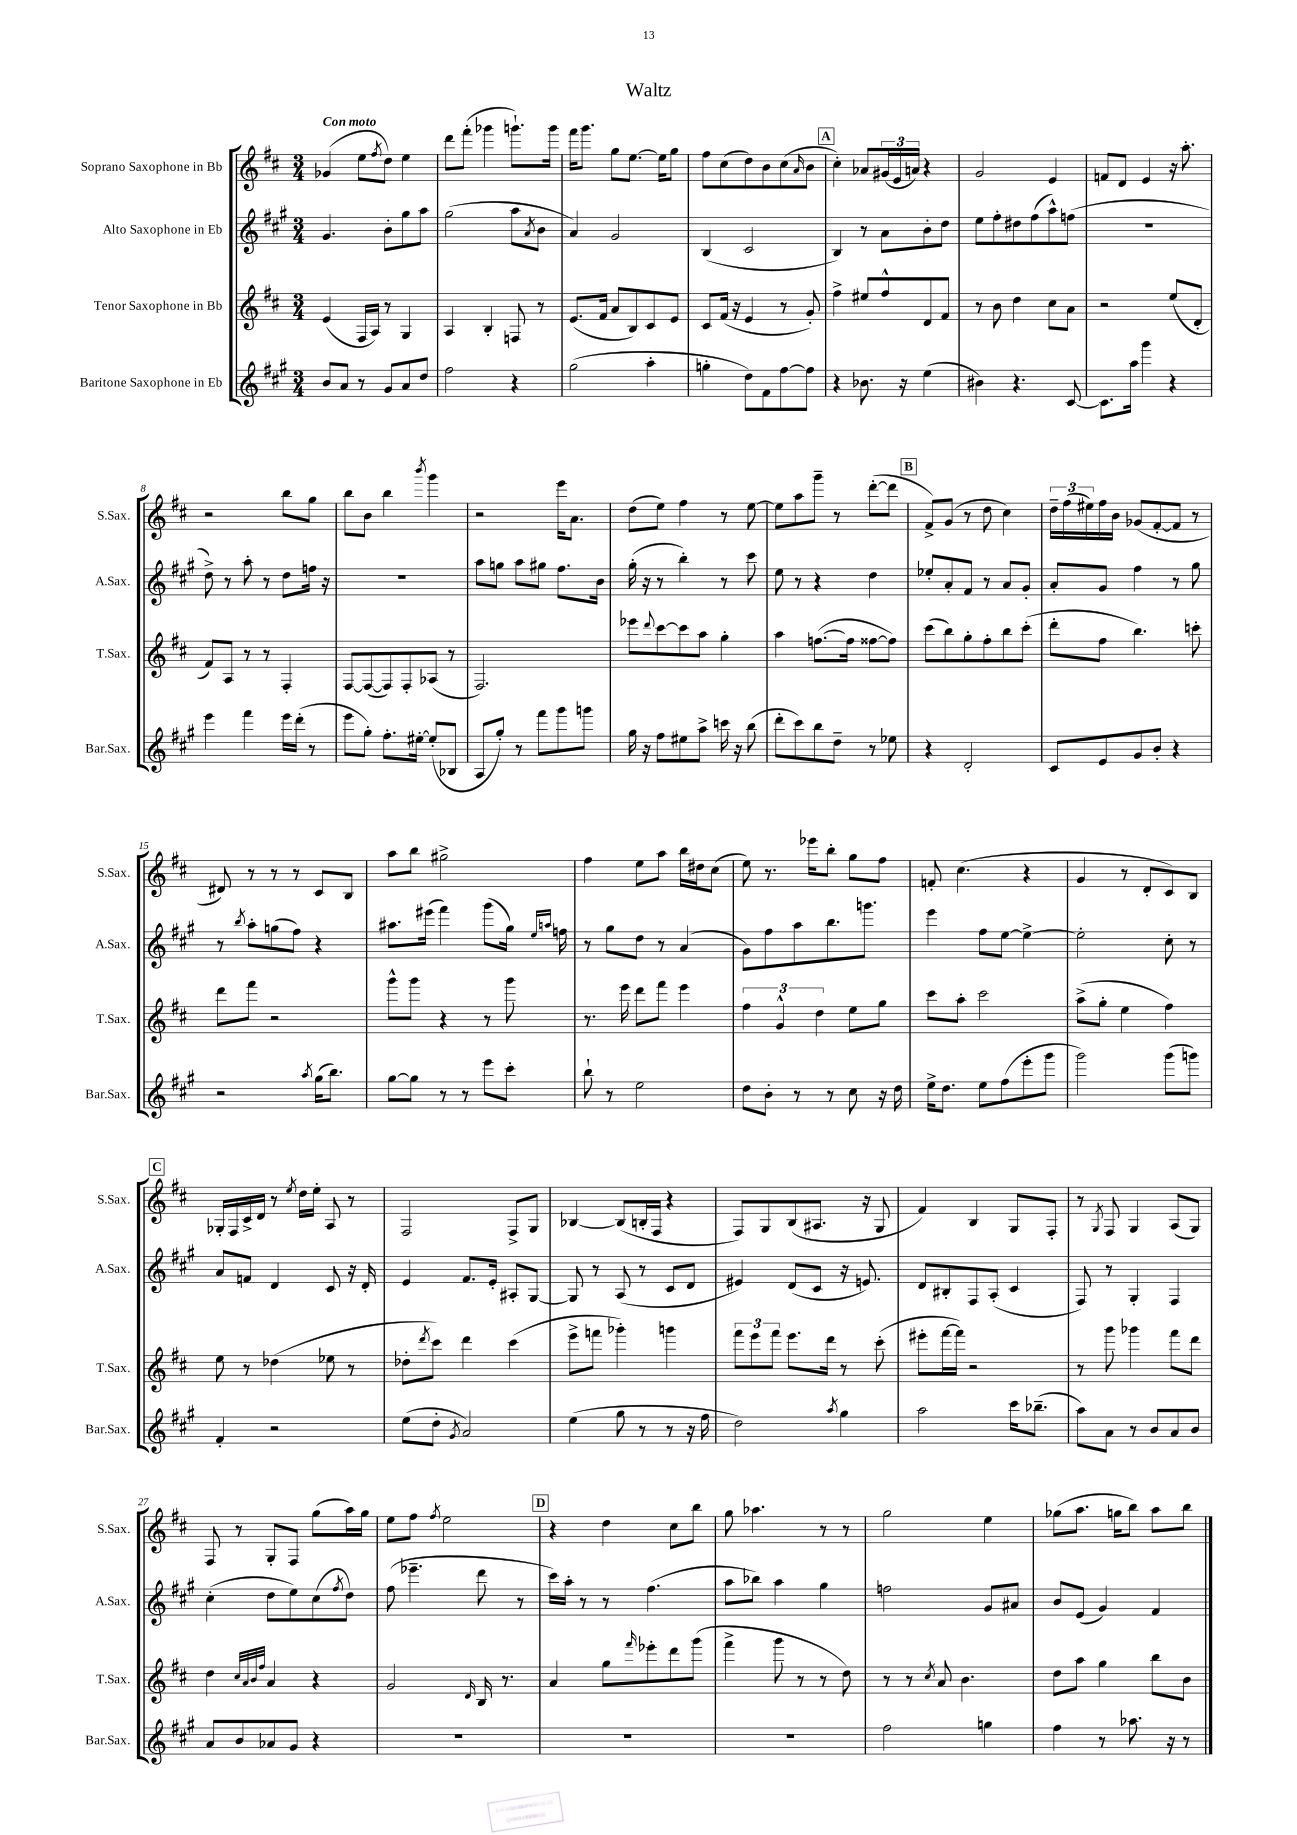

**kern	**kern	**kern	**kern
*staff4	*staff3	*staff2	*staff1
*clefG2	*clefG2	*clefG2	*clefG2
*k[f#c#g#]	*k[f#c#]	*k[f#c#g#]	*k[f#c#]
*M3/4	*M3/4	*M3/4	*M3/4
8b	(4e	4.g#	(4g-
8a	.	.	.
8r	16F#	.	8ee
.	16A)	.	.
.	.	.	8qff#
8g#	8r	8b'	8dd)
8a	4G	8gg#	4ee
8dd	.	8aa	.
=	=	=	=
2ff#	4A	(2gg#	8ddd
.	.	.	(8fff#'
.	4B'	.	4ggg-
4r	8F	8aa	8.ggg`)
.	.	8qa	.
.	8r	8b	.
.	.	.	16ggg
=	=	=	=
(2gg#	(8.e	4a)	16fff#
.	.	.	8.ggg
.	16f#	.	.
.	8a	2g#	8gg
.	8B)	.	[8.ee
4aa'	8c#	.	.
.	.	.	16ee]
.	8e	.	8gg
=	=	=	=
4gg'	8c#	(4B	8ff#
.	(16f#	.	(8cc#
.	16r	.	.
8dd)	4e	2c#	8dd)
8f#	.	.	8b
[8ff#	8r	.	(8cc#
.	.	.	16qqa
8ff#]	8g')	.	8b
=	=	=	=
4r	4ff#^	4B)	4cc#')
8.b-	8ee#	8r	8a-
.	8ff#^^	8a	(24g#
.	.	.	24e
16r	.	.	.
.	.	.	24a)
(4ee	8d	8b'	4r
.	8f#	8dd	.
=	=	=	=
4b#)	8r	8ee	2g
.	8b	8ff#'	.
4.r	4dd	8dd#	.
.	.	(8ff#	.
.	8cc#	8aa^^)	4e
[8c#	8a	(8ff	.
=	=	=	=
8.c#]	2r	2.r	8f
.	.	.	8d
16aa	.	.	.
4ggg#	.	.	4e
4r	(8ee	.	16r
.	.	.	8.aa'
.	8d'	.	.
=	=	=	=
4eee	8f#)	8dd^)	2r
.	8A	8r	.
4fff#	8r	8aa'	.
.	8r	8r	.
16eee	4F#'	8dd	8bb
(16ddd'	.	.	.
8r	.	16ff	8gg
.	.	16r	.
=	=	=	=
8eee	[8F#	2.r	8bb
8gg#')	(8F#_	.	8b
8.ff#'	8F#])	.	4bb
.	8F#'	.	.
[16ee#'	.	.	.
.	.	.	8qbbb
(8ee#']	(8A-	.	4ggg
8B-	8r	.	.
=	=	=	=
8A	2.F#)	8aa	2r
8gg#')	.	8gg	.
8r	.	8aa	.
8fff#	.	8gg#	.
8ggg#	.	8.ff#	16eee
.	.	.	8.a
8ggg	.	.	.
.	.	16b	.
=	=	=	=
16gg#	8eee-	(16gg#'	(8dd
16r	.	16r	.
.	8qqddd	.	.
8ff#	[8ccc#	8r	8ee)
8ee#	8ccc#]	4bb')	4ff#
8aa^	8aa	.	.
16ccc	4gg'	8r	8r
16r	.	.	.
(8bb	.	8ccc#	[8ee
=	=	=	=
8ddd'	4aa	8ee	8ee]
8ccc#)	.	8r	8aa
8bb	([8.ff	4r	8ggg~
8dd~	.	.	8r
.	16ff]	.	.
8r	[8ff##	4dd	([8ddd'
8ee-	8ff##])	.	8ddd]
=	=	=	=
4r	(8ccc#	8ee-'	8f#^)
.	8bb)	8a'	(8g
2d'	8gg'	8f#	8r
.	8ff#'	8r	8dd
.	8bb	8a	4cc#)
.	(8ccc#'	8g#'	.
=	=	=	=
8c#	8ddd'	8a'	24dd~
.	.	.	(24ff#
.	.	.	24ee#)
8e	8ff#	8g#	16ff#
.	.	.	16b
8g#	4.bb)	4ff#	(8g-
8b'	.	.	[8f#'
4r	.	8r	8f#]
.	8ccc'	8gg#	8r
=	=	=	=
2r	8ddd	8r	8d#)
.	.	8qbb	.
.	8fff#	8aa'	8r
.	2r	(8gg	8r
.	.	8ff#)	8r
8qaa	.	.	.
(16gg#	.	4r	8c#
8.bb)	.	.	.
.	.	.	8B
=	=	=	=
[8gg#	8ggg^^	8.aa#	8aa
8gg#]	8ggg	.	8bb
.	.	(16eee#	.
8r	4r	4fff#)	2gg#^
8r	.	.	.
8eee	8r	(8ggg#	.
8ccc#'	8ggg	16gg#)	.
.	.	16qqee	.
.	.	16qqaa	.
.	.	16ff	.
=	=	=	=
8bb`	8.r	8r	4ff#
8r	.	8gg#	.
.	16eee	.	.
2ee	8ddd	8dd	8ee
.	8fff#	8r	8aa
.	4eee	(4a	16bb
.	.	.	16dd#
.	.	.	(8cc#
=	=	=	=
8dd	6ff#	8g#)	8ee)
8b'	.	8ff#	8.r
.	6g^^	.	.
8r	.	8aa	.
.	.	.	16eee-
.	6dd	.	.
8r	.	8.bb	8bb'
8cc#	8ee	.	8gg
.	.	8.ggg	.
16r	8gg	.	8ff#
16dd	.	.	.
=	=	=	=
16ee^	8ccc#	4eee	8f'
8.dd	.	.	.
.	8aa'	.	(4.cc#
8ee	2ccc#	8ff#	.
(8ff#	.	[8ee	.
8eee'	.	4ee^_	4r
8ggg#	.	.	.
=	=	=	=
2ggg#)	(8aa^	2ee']	4g
.	8gg'	.	.
.	4ee	.	8r
.	.	.	8d'
(8ggg#	4ff#)	8cc#'	8c#)
8ggg)	.	8r	8B
=	=	=	=
4f#'	8ee	8a	16G-'
.	.	.	16F#
.	8r	8f	16c#^
.	.	.	16d
2r	(4dd-	4d	8r
.	.	.	8qee
.	.	.	16dd
.	.	.	16ee'
.	8ee-	8c#	8A
.	8r	16r	8r
.	.	16d'	.
=	=	=	=
(8ee	8dd-'	4e	2F#
.	8qddd	.	.
8dd'	8ccc#)	.	.
8qg#	.	.	.
2a)	4ddd	8.f#	.
.	.	16e'	.
.	(4ccc#	8A#'	8F#^
.	.	[8G#	8G
=	=	=	=
(4ee	8eee^	8G#]	[4B-
.	8fff	8r	.
8gg#	4ggg-')	(8A	(8B-]
8r	.	8r	16B'
.	.	.	16F#
8r	4ggg	8c#	4r
16r	.	8d	.
16ff#	.	.	.
=	=	=	=
2dd)	12fff#	4e#)	8F#)
.	12eee	.	.
.	.	.	8G
.	12fff#	.	.
.	8.eee	(8d	(8B
.	.	8c#	8.A#
.	16ddd	.	.
8qaa	.	.	.
4gg#	8r	16r	.
.	.	8.e)	16r
.	(8ccc#'	.	8G
=	=	=	=
2aa	8eee#'	8d	4f#)
.	[16fff#	8B#'	.
.	16fff#])	.	.
.	2r	8F#	4B
.	.	(8A'	.
16ccc#	.	4c#	8G
(8.bb-~	.	.	.
.	.	.	8F#'
=	=	=	=
8aa)	8r	8F#)	8r
.	.	.	8qG
8a	8ggg	8r	8F#
8r	4ggg-	4G#'	4G
8b	.	.	.
8a	8fff#	4F#	(8A
8b	8ddd	.	8G)
=	=	=	=
8a	4dd	(4cc#'	8F#
8b	.	.	8r
.	32qqcc#	.	.
.	32qqa	.	.
.	32qqb	.	.
.	32qqff#	.	.
8a-	4a	8dd	8G'
8g#	.	8ee)	8F#
4r	4r	(8cc#	(8gg
.	.	8qff#	.
.	.	8dd)	16aa)
.	.	.	16gg
=	=	=	=
2.r	2g	(8ff#	8ee
.	.	4.eee-~	8ff#
.	.	.	8qff#
.	.	.	2ee
.	16qqd	.	.
.	16B	8ddd	.
.	8.r	.	.
.	.	8r	.
=	=	=	=
2.r	4a	16ccc#)	4r
.	.	16aa'	.
.	.	8r	.
.	8gg	8r	4dd
.	16qqfff#	.	.
.	8eee-'	(4.ff#	.
.	8ddd	.	8cc#
.	(8ggg	.	8bb
=	=	=	=
2.r	4fff#^	8aa	8gg
.	.	8bb-)	4.aa-
.	8ggg	4aa	.
.	8r	.	.
.	8r	4gg#	8r
.	8dd)	.	8r
=	=	=	=
2ff#	8r	2ff	2gg
.	8r	.	.
.	8qcc#	.	.
.	8a	.	.
.	4.b	.	.
4gg	.	8g#	4ee
.	.	8a#	.
=	=	=	=
4ff#	8dd	8b	(8gg-
.	8aa	(8e	8.aa
8r	4gg	4g#)	.
.	.	.	16gg
8.aa-	.	.	8bb)
.	8bb	4f#	8aa
16r	.	.	.
8r	8b	.	8bb
==	==	==	==
*-	*-	*-	*-
